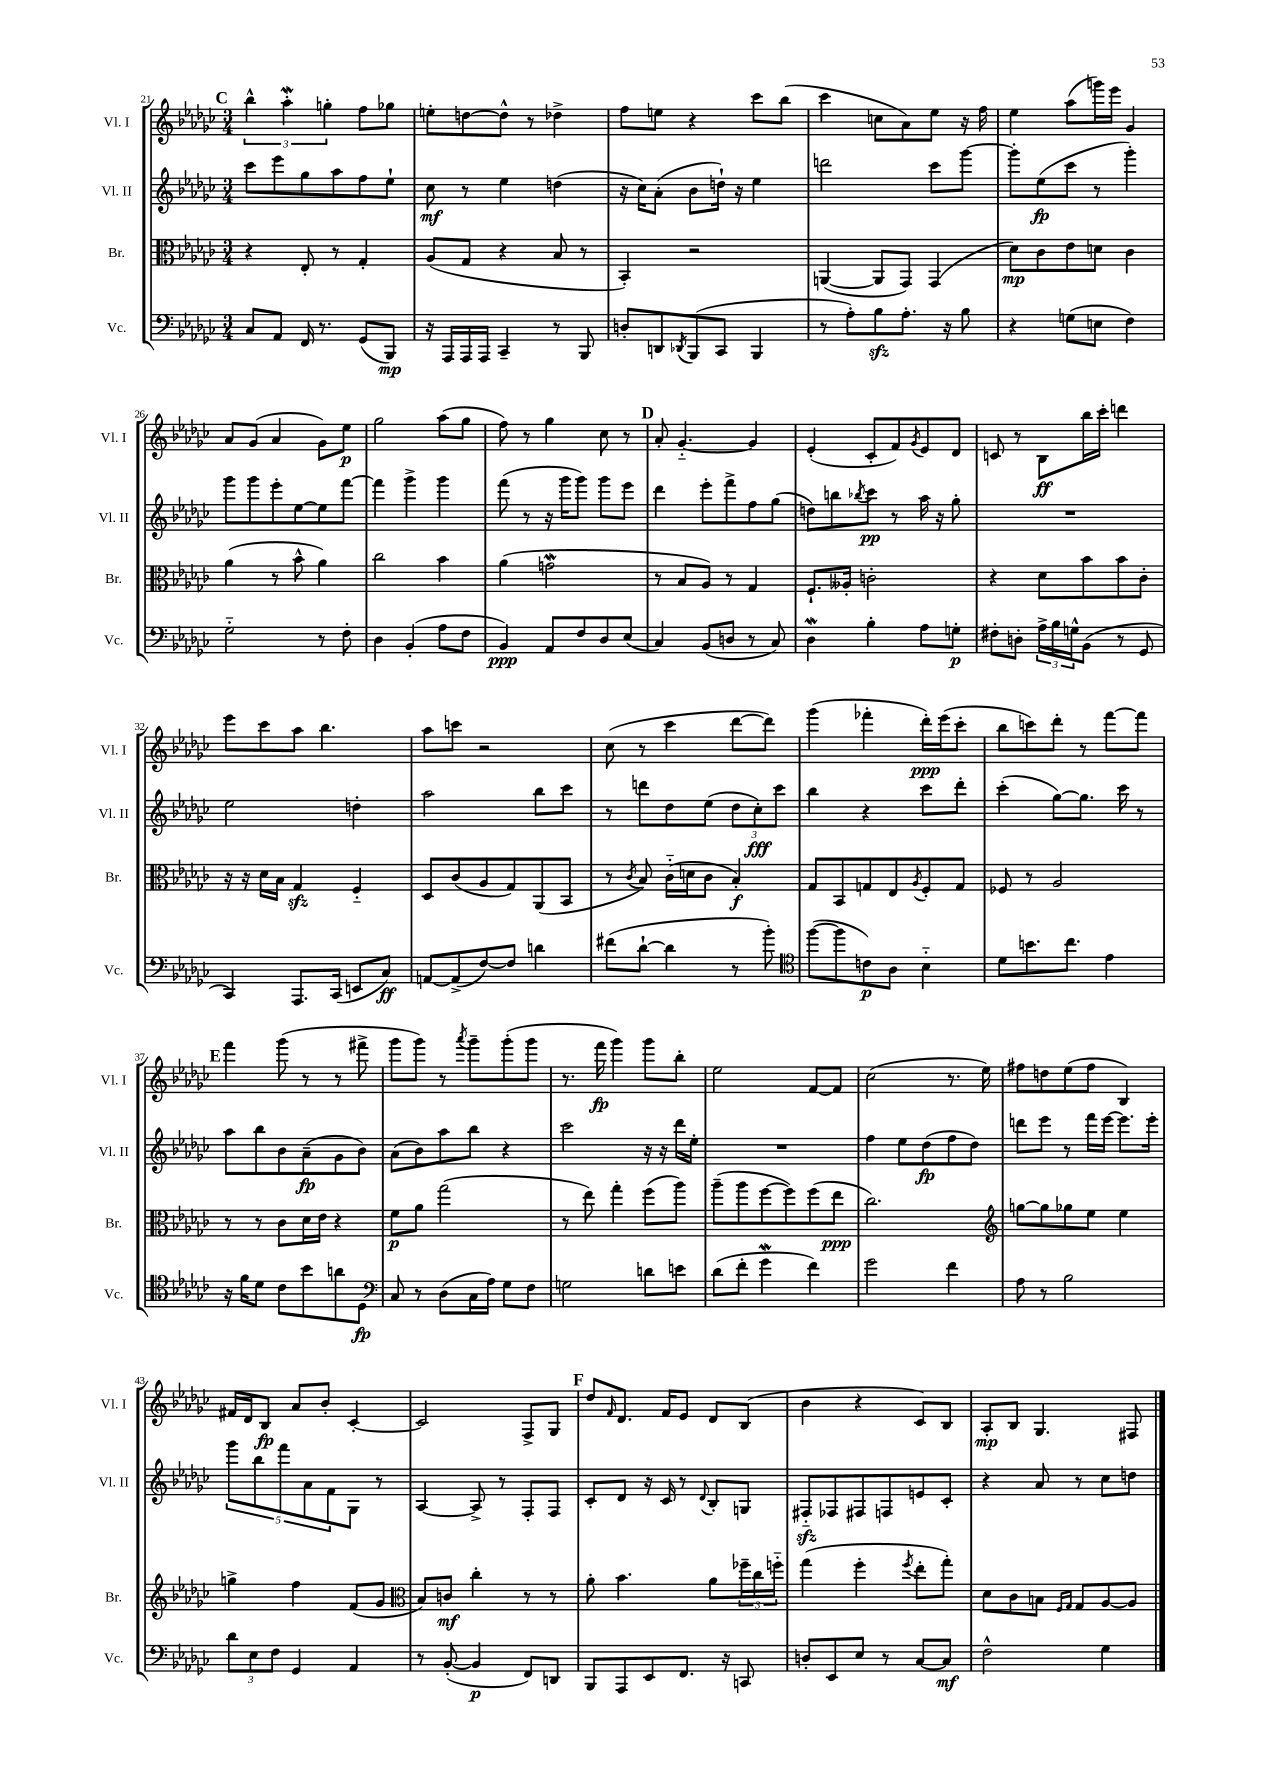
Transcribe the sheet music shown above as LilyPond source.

<<
\new StaffGroup <<
\new Staff = "s0" \with { instrumentName = "Vl. I" shortInstrumentName = "Vl. I" } {
    \clef treble \key ges \major \numericTimeSignature \time 3/4
    \mark \markup { \bold "C" } \tuplet 3/2 { bes''4-^ aes''4-.\mordent g''4-. } f''8 ges''8 |
    e''8-. d''8~ d''8-^ r8 des''4-> |
    f''8 e''8 r4 ces'''8 bes''8( |
    ces'''4 c''8 aes'8) ees''8 r16 f''16 |
    ees''4 aes''8( g'''16) ees'''16 ges'4 |
    aes'8 ges'8( aes'4 ges'8) ees''8\p |
    ges''2 aes''8( ges''8 |
    f''8) r8 ges''4 ces''8 r8 |
    \mark \markup { \bold "D" } aes'8-. ges'4.~-_ ges'4 |
    ees'4-.( ces'8-. f'8) \acciaccatura { ges'8 } ees'8 des'8 |
    c'8 r8 bes8\ff bes''16 ces'''16-. d'''4 |
    ees'''8 ces'''8 aes''8 bes''4. |
    aes''8 c'''8 r2 |
    ces''8( r8 ces'''4 des'''8~ des'''8) |
    ges'''4( fes'''4-. des'''16-.\ppp) ees'''16( ces'''8-. |
    bes''8 c'''8) des'''8-. r8 f'''8~ f'''8 |
    \mark \markup { \bold "E" } f'''4 ges'''8( r8 r8 fis'''8-> |
    ges'''8 ges'''8) r8 \acciaccatura { aes'''8 } ges'''8-- ges'''8-.( ges'''8 |
    r8. f'''16\fp ges'''4) ges'''8 bes''8-. |
    ees''2 f'8~ f'8 |
    ces''2( r8. ees''16) |
    fis''8 d''8 ees''8( fis''8 bes4) |
    fis'16 des'16 bes8\fp aes'8 bes'8-. ces'4~-. |
    ces'2 f8-> ges8 |
    \mark \markup { \bold "F" } des''8 \grace { f'16 } des'8. f'16 ees'8 des'8 bes8( |
    bes'4 r4 ces'8) bes8 |
    aes8-.\mp bes8 ges4. fis8 \bar "|." |
}
\new Staff = "s1" \with { instrumentName = "Vl. II" shortInstrumentName = "Vl. II" } {
    \clef treble \key ges \major \numericTimeSignature \time 3/4
    \mark \markup { \bold "C" } ces'''8 ees'''8 ges''8 aes''8 f''8 ees''8-! |
    ces''8\mf r8 ees''4 d''4( |
    r16 ces''16) aes'8-.( bes'8 d''16-!) r16 ees''4 |
    d'''2 ces'''8 ges'''8~ |
    ges'''8-. ees''8\fp( ces'''8 r8 ges'''4-.) |
    ges'''8 ges'''8 ees'''8-. ees''8~ ees''8 f'''8~ |
    f'''4 ges'''4-> ges'''4 |
    f'''8( r8 r16 ges'''16 ges'''8) ges'''8 ees'''8 |
    \mark \markup { \bold "D" } des'''4 ees'''8-. f'''8-> f''8 ges''8( |
    d''8) b''8 \acciaccatura { bes''8 } ces'''8\pp r8 aes''16 r16 ges''8-. |
    R2. |
    ees''2 d''4-. |
    aes''2 bes''8 ces'''8 |
    r8 d'''8 des''8 ees''8( \tuplet 3/2 { des''8 ces''8-.\fff) ces'''8 } |
    bes''4 r4 ces'''8 des'''8-. |
    ces'''4-.( ges''8~) ges''8. ces'''16 r8 |
    \mark \markup { \bold "E" } aes''8 bes''8 bes'8 aes'8--\fp( ges'8 bes'8) |
    aes'8( bes'8) aes''8 bes''8 r4 |
    ces'''2 r16 r16 des'''16 ees''16-. |
    R2. |
    f''4 ees''8 des''8\fp( f''8 des''8) |
    d'''8 ees'''8 r8 f'''16 ees'''16~ ees'''8. ees'''16-. |
    \tuplet 5/4 { ges'''8 bes''8 f'''8 aes'8 f'8 } ges8 r8 |
    aes4~ aes8-> r8 f8-. f8 |
    \mark \markup { \bold "F" } ces'8-. des'8 r16 ces'16 r8 \appoggiatura { des'8 } bes8-. g8 |
    fis8-_\sfz fes8 fis8 f8 e'8 ces'8-. |
    r4 aes'8 r8 ces''8 d''8 \bar "|." |
}
\new Staff = "s2" \with { instrumentName = "Br." shortInstrumentName = "Br." } {
    \clef alto \key ges \major \numericTimeSignature \time 3/4
    \mark \markup { \bold "C" } r4 ees8-. r8 ges4-. |
    aes8( ges8 r4 bes8 r8 |
    bes,4-.) r2 |
    a,4~( a,8 ges,8) ges,4( |
    des'8\mp) ces'8 ees'8 d'8 ces'4 |
    aes'4( r8 bes'8-^ aes'4) |
    ces''2 bes'4 |
    aes'4( g'2\mordent |
    \mark \markup { \bold "D" } r8 bes8 aes8) r8 ges4 |
    f8.-! aeses16-. c'2-. |
    r4 des'8 bes'8 bes'8 ces'8-. |
    r16 r16 des'16 bes16 ges4\sfz f4-_ |
    des8 ces'8( aes8 ges8) aes,8( bes,8 |
    r8 \acciaccatura { ces'8 } bes8) ces'16-_( d'16 ces'8 bes4-.\f) |
    ges8 bes,8 g8 ees8 \acciaccatura { aes8 } f8-. g8 |
    fes8 r8 aes2 |
    \mark \markup { \bold "E" } r8 r8 ces'8 des'16 ees'16 r4 |
    f'8\p aes'8 ges''2( |
    r8 ees''8) ges''4-. f''8( aes''8) |
    aes''8--( aes''8 f''8~ f''8) f''8( ees''8\ppp |
    ces''2.) |
    \clef treble g''8~ g''8 ges''8 ees''8 ees''4 |
    g''4-> f''4 f'8( ges'8 |
    \clef alto bes8) c'8\mf ces''4-. r8 r8 |
    \mark \markup { \bold "F" } aes'8-. bes'4. aes'8 \tuplet 3/2 { fes''16-- ces''16 f''16-_ } |
    ges''4( f''4-. \acciaccatura { f''8 } ees''8-. ges''8-.) |
    des'8 ces'8 b8 \grace { f16 ges16 } ges8 aes8~ aes8 \bar "|." |
}
\new Staff = "s3" \with { instrumentName = "Vc." shortInstrumentName = "Vc." } {
    \clef bass \key ges \major \numericTimeSignature \time 3/4
    \mark \markup { \bold "C" } ces8 aes,8 f,16 r8. ges,8( bes,,8\mp) |
    r16 aes,,16 aes,,16 aes,,16 ces,4-- r8 bes,,8 |
    d8-. d,8 \acciaccatura { des,8 } bes,,8( ces,8 bes,,4 |
    r8 aes8-.) bes8\sfz aes8.-. r16 bes8 |
    r4 g8( e8 f4) |
    ges2-_ r8 f8-. |
    des4 bes,4-.( aes8 f8 |
    bes,4\ppp) aes,8 f8 des8 ees8( |
    \mark \markup { \bold "D" } ces4) bes,8( d8 r8 ces8) |
    des4\mordent bes4-. aes8 g8-.\p |
    fis8-. d8-. \tuplet 3/2 { aes16-> bes16 g16-^ } bes,8( r8 ges,8 |
    ces,4) aes,,8. ces,16( e,8 ces8\ff) |
    a,8~ a,8->( f8~) f8 d'4 |
    fis'8( des'8~-! des'4 r8 bes'8-.) |
    \clef tenor f''8~( f''8 c'8\p) aes8 bes4-_ |
    des'8 b'8. ces''8. ees'4 |
    \mark \markup { \bold "E" } r16 f'16 des'8 ces'8 bes'8 a'8 des8\fp |
    \clef bass ces8 r8 des8( ces16 aes16) ges8 f8 |
    g2 d'8 e'8 |
    des'8( f'8-. ges'4\mordent f'4) |
    ges'2 f'4 |
    aes8 r8 bes2 |
    \tuplet 3/2 { des'8 ees8 f8 } ges,4 aes,4 |
    r8 bes,8~-.( bes,4\p f,8) d,8 |
    \mark \markup { \bold "F" } bes,,8 aes,,8 ees,8 f,8. r16 c,8 |
    d8-. ees,8 ees8 r8 ces8~ ces8\mf |
    f2-^ ges4 \bar "|." |
}
>>
>>
\layout { \context { \Score currentBarNumber = #21 } }
